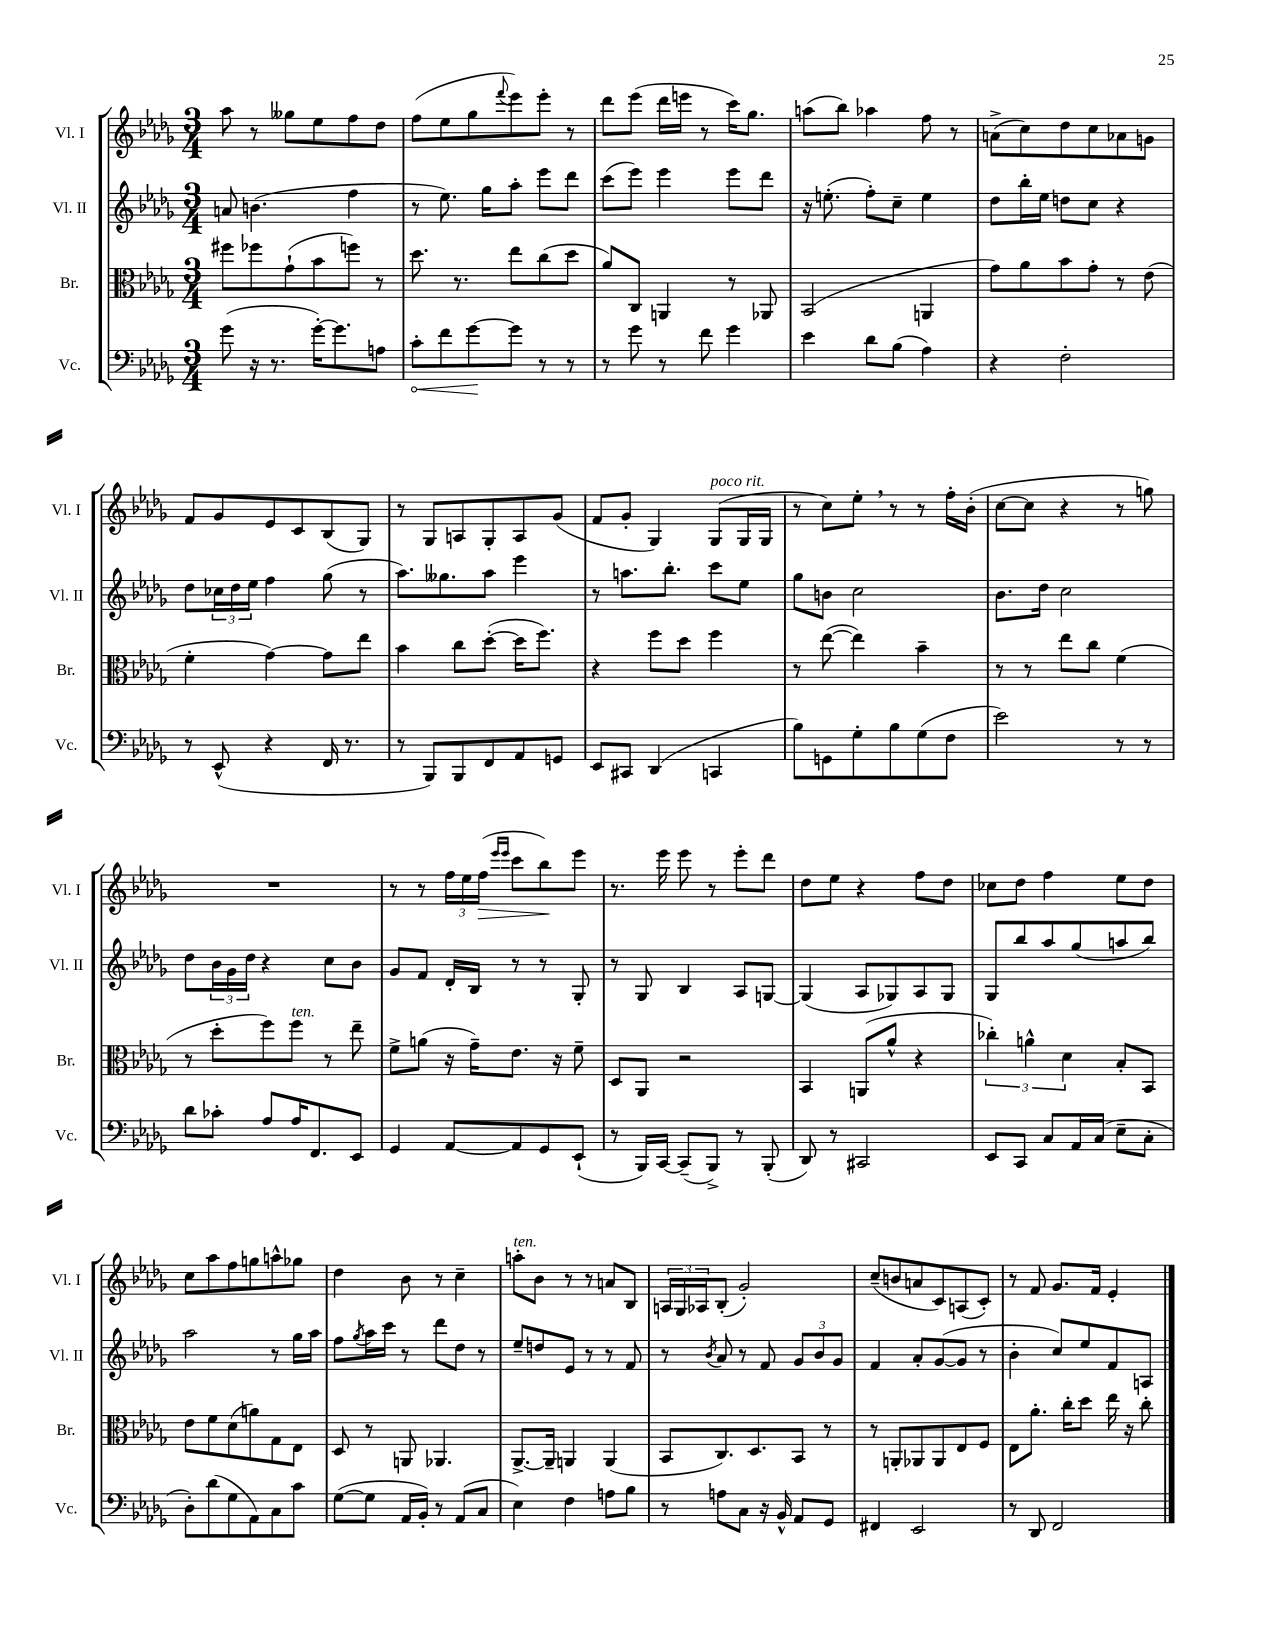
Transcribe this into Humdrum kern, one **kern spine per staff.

**kern	**kern	**kern	**kern
*staff4	*staff3	*staff2	*staff1
*clefF4	*clefC3	*clefG2	*clefG2
*k[b-e-a-d-g-]	*k[b-e-a-d-g-]	*k[b-e-a-d-g-]	*k[b-e-a-d-g-]
*M3/4	*M3/4	*M3/4	*M3/4
(8g-	8ff#	8a	8aa-
16r	8ff-	(4.b	8r
8.r	.	.	.
.	(8g-`	.	8gg--
[16g-')	8b-	.	8ee-
8.g-]	.	.	.
.	8ff)	4ff	8ff
8A	8r	.	8dd-
=	=	=	=
8c'	8.dd-	8r	(8ff
8f	.	8.ee-)	8ee-
.	8.r	.	.
[8g-	.	.	8gg-
.	.	16gg-	.
.	.	.	8qqfff
8g-]	8ee-	8aa-'	8eee-)
8r	(8cc	8eee-	8eee-'
8r	8dd-	8ddd-	8r
=	=	=	=
8r	8a-)	(8ccc	8ddd-
8g-	8C	8eee-)	(8eee-
8r	4AA	4eee-	16ddd-
.	.	.	16eee
8f	.	.	8r
4g-	8r	8eee-	16ccc)
.	.	.	8.gg-
.	8AA-	8ddd-	.
=	=	=	=
4e-	(2BB-	16r	(8aa
.	.	(8.ee'	.
.	.	.	8bb-)
8d-	.	8ff')	4aa-
(8B-	.	8cc~	.
4A-)	4AA	4ee	8ff
.	.	.	8r
=	=	=	=
4r	8g-)	8dd-	(8a^
.	8a-	16bb-'	8cc)
.	.	16ee-	.
2F'	8b-	8dd	8dd-
.	8g-'	8cc	8cc
.	8r	4r	8a-
.	(8e-	.	8g
=	=	=	=
8r	4f'	8dd-	8f
(8EE-^^	.	24cc-	8g-
.	.	24dd-	.
.	.	24ee-	.
4r	[4g-)	4ff	8e-
.	.	.	8c
16FF	8g-]	(8gg-	(8B-
8.r	.	.	.
.	8ee-	8r	8G-)
=	=	=	=
8r	4b-	8.aa-)	8r
8BBB-)	.	.	8G-
.	.	8.gg--	.
8BBB-	8cc	.	8A
8FF	([8dd-'	8aa-	8G-'
8AA-	16dd-]	4eee-	8A
.	8.ff)	.	.
8GG	.	.	(8g-
=	=	=	=
8EE-	4r	8r	8f
8CC#	.	8.aa	8g-'
(4DD-	8ff	.	4G-)
.	.	8.bb-'	.
.	8dd-	.	.
4CC	4ff	8ccc	(8G-
.	.	8ee-	16G-
.	.	.	16G-
=	=	=	=
8B-)	8r	8gg-	8r
8GG	([8ee-	8b	8cc)
8G-'	4ee-])	2cc	8ee-'
8B-	.	.	8r
(8G-	4b-~	.	8r
8F	.	.	16ff'
.	.	.	(16b-'
=	=	=	=
2e-)	8r	8.b-	[8cc
.	8r	.	8cc]
.	.	16dd-	.
.	8ee-	2cc	4r
.	8cc	.	.
8r	(4f	.	8r
8r	.	.	8gg)
=	=	=	=
8d-	8r	8dd-	2.r
8c-'	8dd-'	24b-	.
.	.	24g-	.
.	.	24dd-	.
8A-	8ff)	4r	.
16A-	8ff	.	.
8.FF	.	.	.
.	8r	8cc	.
8EE-	8ee-~	8b-	.
=	=	=	=
4GG-	8f^	8g-	8r
.	(8a	8f	8r
[8AA-	16r	16d-'	24ff
.	.	.	24ee-
.	16g-~)	16B-	.
.	.	.	(24ff
.	.	.	16qqeee-
.	.	.	16qqeee-
8AA-]	8.e-	8r	8ccc
8GG-	.	8r	8bb-)
.	16r	.	.
(8EE-`	8f~	8G-'	8eee-
=	=	=	=
8r	8D-	8r	8.r
16BBB-)	8AA-	8G-	.
[16CC	.	.	16eee-
(8CC~]	2r	4B-	8eee-
8BBB-^)	.	.	8r
8r	.	8A-	8eee-'
(8BBB-'	.	[8G	8ddd-
=	=	=	=
8DD-)	4BB-	(4G]	8dd-
8r	.	.	8ee-
2CC#	(8AA	8A-	4r
.	8a-^^	8G-)	.
.	4r	8A-	8ff
.	.	8G-	8dd-
=	=	=	=
8EE-	6cc-')	8G-	8cc-
8CC	.	8bb-	8dd-
.	6a^^	.	.
8C	.	8aa-	4ff
.	6d-	.	.
16AA-	.	(8gg-	.
(16C	.	.	.
8E-~	8B-'	8aa	8ee-
8C'	8BB-	8bb-)	8dd-
=	=	=	=
8D-')	8e-	2aa-	8cc
(8d-	8f	.	8aa-
8G-	(8d-	.	8ff
8AA-)	8a)	.	8gg
8C	8G-	8r	8aa^^
8c	8E-	16gg-	8gg-
.	.	16aa-	.
=	=	=	=
([8G-	8D-	8ff	4dd-
.	.	8qgg-	.
8G-]	8r	16aa-	.
.	.	16ccc	.
16AA-	8AA	8r	8b-
16BB-')	.	.	.
8r	4.AA-	8ddd-	8r
(8AA-	.	8dd-	4cc~
8C	.	8r	.
=	=	=	=
4E-)	[8.AA-^	8ee-~	8aa'
.	.	8dd	8b-
.	16AA-~]	.	.
4F	4AA	8e-	8r
.	.	8r	8r
8A	(4AA	8r	8a
8B-	.	8f	8B-
=	=	=	=
8r	8BB-	8r	24A
.	.	.	24G-
.	.	.	24A-
.	.	8qb-	.
8A	8.C)	8a-	(8B-'
8C	.	8r	2g-')
.	8.D-	.	.
16r	.	8f	.
16BB-^^	.	.	.
8AA-	8BB-	12g-	.
.	.	12b-	.
8GG-	8r	.	.
.	.	12g-	.
=	=	=	=
4FF#	8r	4f	(8cc~
.	8AA'	.	8b
2EE-	8AA-	8a-'	8a
.	8AA-	([8g-	8c)
.	8E-	8g-]	(8A
.	8F	8r	8c')
=	=	=	=
8r	8E-	4b-'	8r
8DD-	8.a-'	.	8f
2FF	.	8cc)	8.g-
.	16cc'	.	.
.	8dd-	8ee-	.
.	.	.	16f
.	16ee-	8f	4e-'
.	16r	.	.
.	8cc'	8A	.
==	==	==	==
*-	*-	*-	*-
